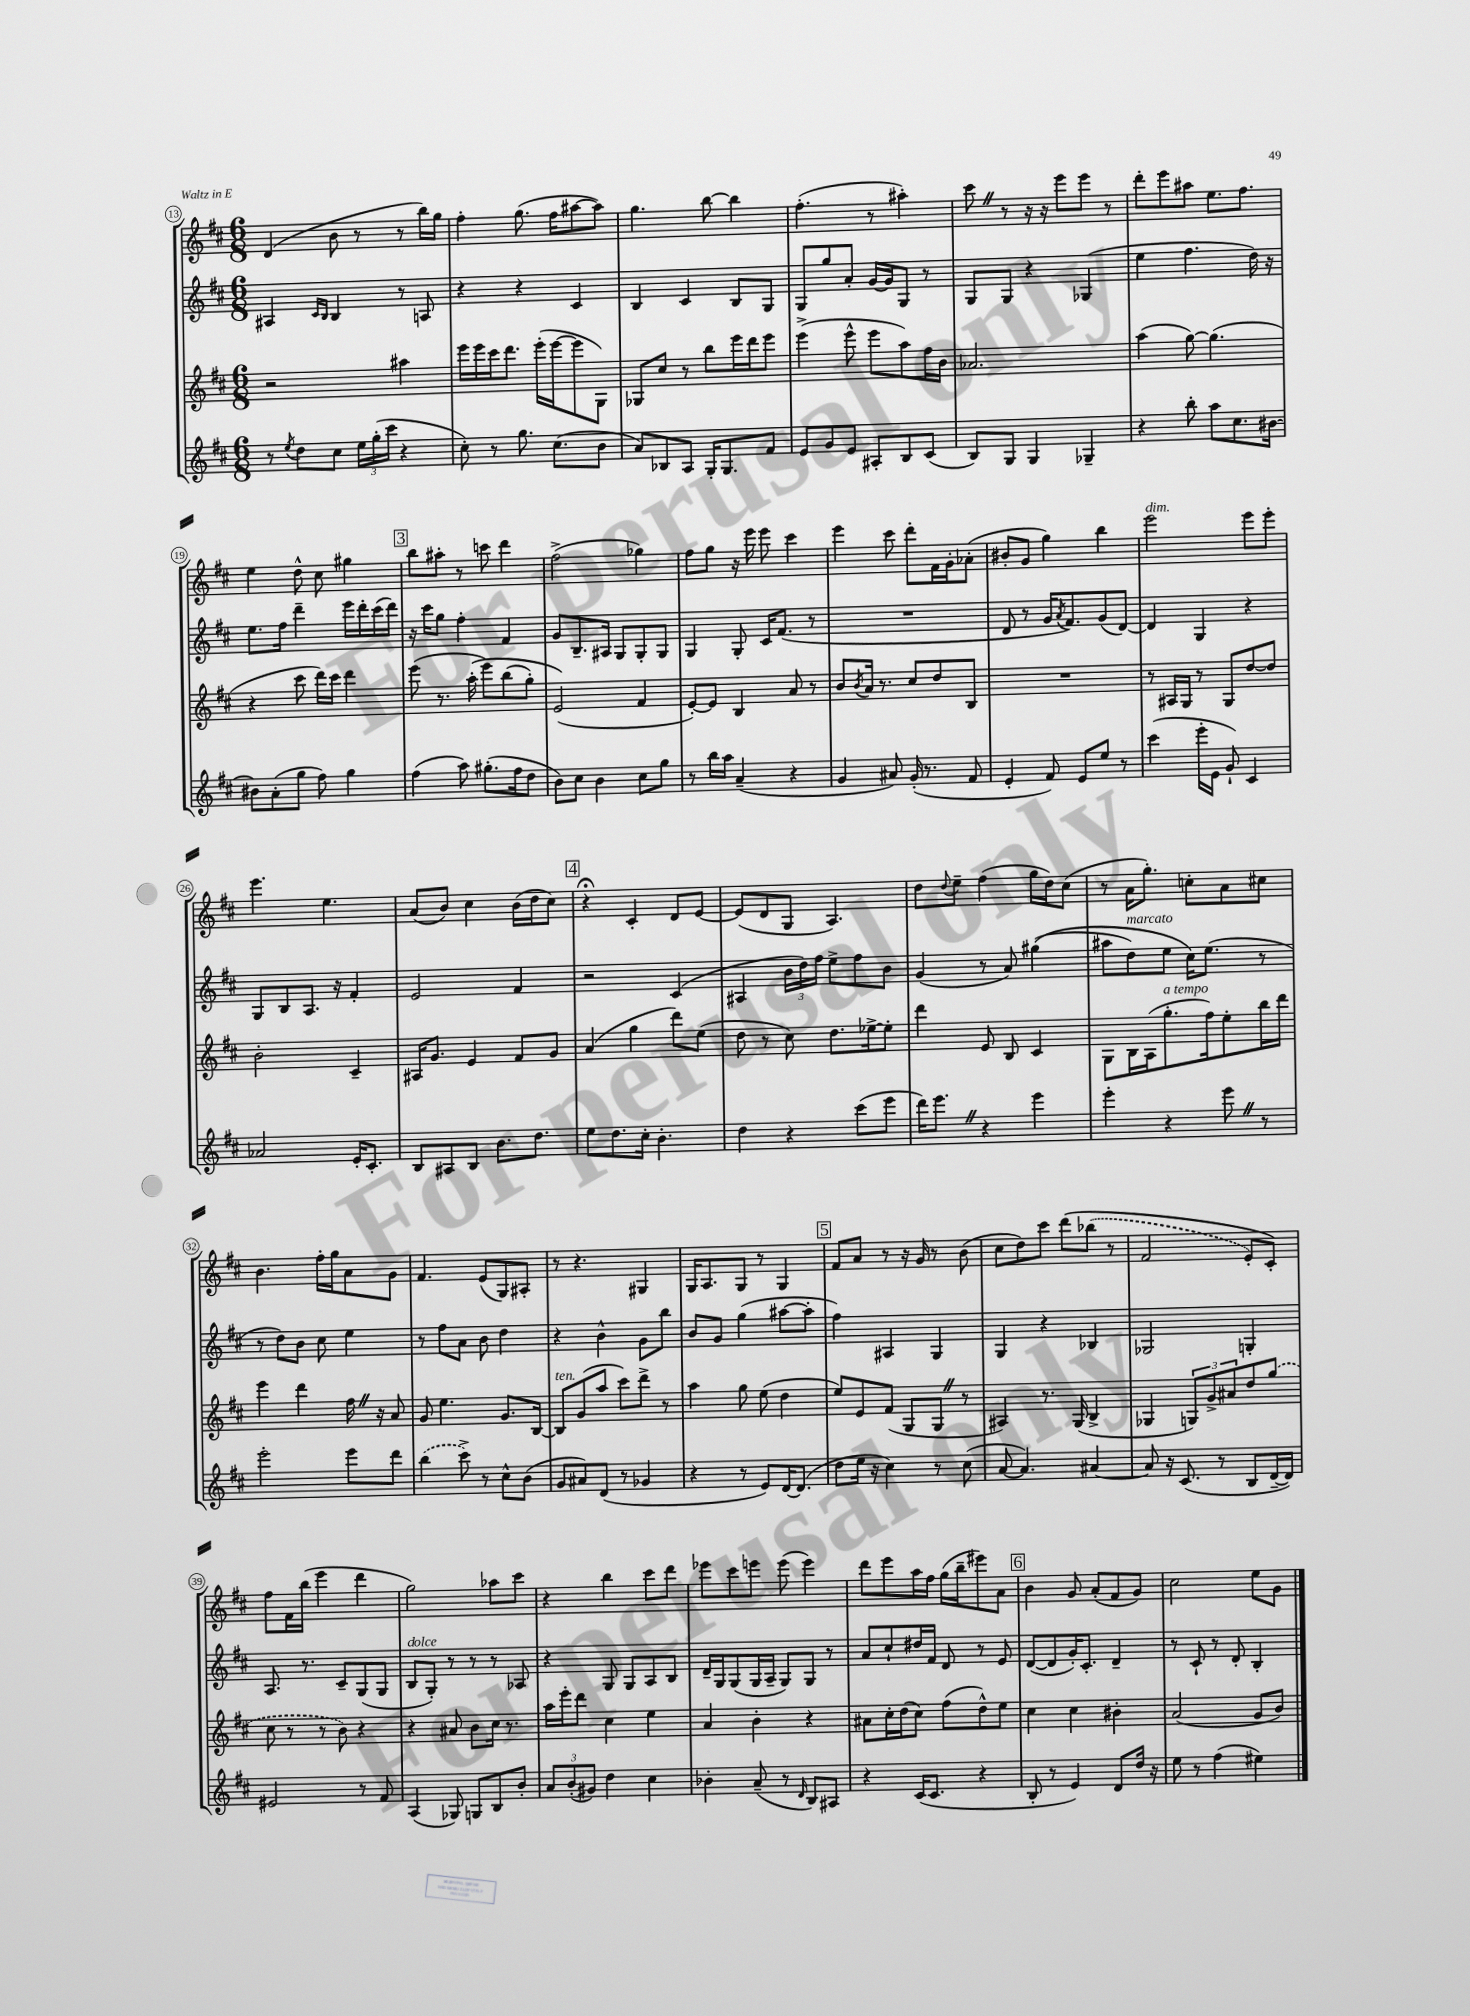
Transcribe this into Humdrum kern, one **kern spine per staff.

**kern	**kern	**kern	**kern
*staff4	*staff3	*staff2	*staff1
*clefG2	*clefG2	*clefG2	*clefG2
*k[f#c#]	*k[f#c#]	*k[f#c#]	*k[f#c#]
*M6/8	*M6/8	*M6/8	*M6/8
8r	2r	4A#	(4d
8qee	.	.	.
8dd	.	.	.
.	.	16qqc#	.
.	.	16qqB	.
8cc#	.	4B	8b
24ee	.	.	8r
(24gg'	.	.	.
24ccc#	.	.	.
4r	4aa#	8r	8r
.	.	8A	16bb)
.	.	.	16gg
=	=	=	=
8cc#')	16eee	4r	4ff#'
.	16eee	.	.
8r	16ccc#	.	.
.	8.ddd	.	.
8.gg	.	4r	(8.gg
.	(16eee'	.	.
(8.cc#	[16eee	.	16ff#
.	8eee]	4c#	[8aa#
8b	8G)	.	8aa#])
=	=	=	=
8a)	8G-	4B	4.gg
8B-	8cc#	.	.
8A	8r	4c#	.
16G'	8bb	.	[8bb
8.G	.	.	.
.	16eee	8B	4bb]
.	16ddd	.	.
8f#	8eee	8G	.
=	=	=	=
8e	(4eee^	8G	(4.ff#'
8g	.	8gg	.
8e	8eee^^	8a'	.
8A#'	8eee	[16g	8r
.	.	16g]	.
8B	8aa)	8G	4aa#')
(8c#	16ff#	8r	.
.	16b	.	.
=	=	=	=
8B)	2.a-	8G	8ccc#
8G	.	8G	8r
4G	.	4r	16r
.	.	.	16r
.	.	.	8eee
4G-~	.	(4G-	8eee
.	.	.	8r
=	=	=	=
4r	(4aa	4ee	8ddd'
.	.	.	8eee
8bb'	[8gg)	4.ff#	8aa#
8aa	(4.gg]	.	8.ee
8.cc#	.	.	.
.	.	.	8.ff#
.	.	16dd)	.
[16b#	.	16r	.
=	=	=	=
8b#]	4r	8.ee	4ee
(8a'	.	.	.
.	.	16ff#	.
8gg	8ccc#	4ddd~	8dd^^
8ff#)	16ddd)	.	8cc#
.	16ccc#	.	.
4gg	4ddd	16eee	4gg#
.	.	16ddd'	.
.	.	(16ccc#	.
.	.	16ddd)	.
=	=	=	=
(4ff#	(8eee	16r	8bb
.	.	16ccc#	.
.	8.r	8gg	8aa#'
8aa)	.	4ff#'	8r
.	&(16aa'	.	.
(8.gg#'	8eee)	.	8ccc
.	(8bb	4f#	4ddd
16ff#	.	.	.
8dd	8gg')	.	.
=	=	=	=
8b)	(2e&)	8g	(2ff#^
8cc#	.	8.B~	.
4b	.	.	.
.	.	16A#	.
.	.	8G	.
8cc#	4f#	8G'	4gg-)
8gg	.	8G	.
=	=	=	=
8r	[8e')	4G	8ff#
16bb	8e]	.	8gg
16aa	.	.	.
(4a~	4B	8G'	16r
.	.	.	16eee
.	.	16c#	8eee
.	.	(8.f#	.
4r	8a	.	4ccc#
.	8r	8r	.
=	=	=	=
4g	8b	2.r	4eee
.	8qb	.	.
.	16a	.	.
.	8.r	.	.
8a#)	.	.	8ccc#
(16g'	8cc#	.	8ddd'
8.r	.	.	.
.	8dd	.	16f#
.	.	.	16g'
8f#	8B	.	(8a-'
=	=	=	=
4e'	2.r	8d	8b#'
.	.	8r	8g
8f#)	.	16g	4gg)
.	.	8qa	.
.	.	8.f#)	.
8e	.	.	.
8ee	.	(8g	4bb
8r	.	[8d)	.
=	=	=	=
(4ccc#	8r	4d]	2eee
.	16A#	.	.
.	16G	.	.
16eee'	8r	4G	.
16e	.	.	.
8g`)	8G	.	.
4c#	[8dd	4r	8eee
.	8dd]	.	8eee'
=	=	=	=
2a-	2b'	8G	4.eee
.	.	8B	.
.	.	8.A	.
.	.	.	4.ee
.	.	16r	.
16e'	4c#~	4f#'	.
8.c#'	.	.	.
=	=	=	=
8B	16A#	2e	(8a
.	8.g	.	.
8A#	.	.	8b)
8B	4e	.	4cc#
8.b	.	.	.
.	8f#	4f#	(16b
8.dd	.	.	16dd
.	8g	.	8cc#)
=	=	=	=
8ee	(4a	2r	4r;
8.dd	.	.	.
.	4gg	.	4c#'
16cc#'	.	.	.
4.b'	.	.	.
.	8ddd)	(4c#	8d
.	(8ee	.	[8e
=	=	=	=
4dd	8dd	4A#	(8e]
.	8r	.	8d
4r	8cc#)	24b	8G
.	.	24dd)	.
.	.	24ff#	.
.	8.dd	8ee^	4.A)
(8ccc#	.	8ff#	.
.	[16ee-^	.	.
8eee	8ee-']	8b	.
=	=	=	=
16ddd)	4ddd	(4g	8dd
8.eee	.	.	.
.	.	.	8qqdd
.	.	.	8ee~
4r	8e	8r	(4ff#
.	8B	8a)	.
4eee	4c#	&((4gg#	16gg
.	.	.	16dd)
.	.	.	(8cc#
=	=	=	=
4eee'	8G	8aa#	8r
.	16B	8dd)	16a
.	(16A	.	8.gg')
4r	8.gg'	8ee	.
.	.	16cc#&)	8cc'
.	16ff#)	(8.ee	.
8eee	8ee'	.	8a
8r	16bb	8r	8cc#
.	16ddd	.	.
=	=	=	=
2eee'	4eee	8r	4.b
.	.	8dd)	.
.	4ddd	8b	.
.	.	8cc#	16ff#'
.	.	.	16gg
8eee	16ff#	4ee	8a
.	16r	.	.
8ddd	8a	.	8g
=	=	=	=
(4bb	8g	8r	4.f#
.	4.ee	8ff#	.
8ccc#^)	.	8a	.
8r	.	8b	(8e
8cc#^^	8.g	4dd	8G)
(8b	.	.	8A#'
.	[16B	.	.
=	=	=	=
8g	8B]	4r	8r
8a#)	(8g	.	4.r
(8d	8aa	4b^^	.
8r	8ccc#)	.	.
4g-	8ddd^	8g	4G#
.	8r	8bb	.
=	=	=	=
4r	4aa	8b	16G
.	.	.	8.A
.	.	8g	.
8r	8gg	(4gg	8G
8e)	(8ee	.	8r
[16d	4dd	[8aa#	4G
(8.d]	.	.	.
.	.	8aa#']	.
=	=	=	=
8dd	8ee)	4ff#)	8f#
16ee	8e	.	8a
16r	.	.	.
4cc#)	(8f#	4A#	8r
.	8G	.	16r
.	.	.	16g
8r	8G	4G	8r
(8cc#	8r	.	(8b
=	=	=	=
[8a	4A#)	4G	8cc#
4.a])	.	.	8dd)
.	8.r	4r	8ccc#
.	.	.	&(8ddd
.	(16G	.	.
[4a#	4B^	4B-	(8bb-
.	.	.	8r
=	=	=	=
8a#]	4G-	2G-	2f#
16r	.	.	.
(8.c#	.	.	.
.	12G)	.	.
.	12g^	.	.
8r	.	.	.
.	12a#	.	.
8B	8dd	4G'	8e')
[16d~	(8gg	.	8c#'&)
16d])	.	.	.
=	=	=	=
2e#	8cc#	8.A	8ff#
.	8r	.	16f#
.	.	8.r	(16bb
.	8r	.	4eee
.	8b)	8c#~	.
8r	4r	(8G	4ddd
8f#	.	8G	.
=	=	=	=
(4A	4r	8B	2gg)
.	.	8G')	.
8G-)	8a#	8r	.
8G	8b	8r	.
8B	16cc#	8r	8aa-
.	8.r	.	.
8b'	.	8A-	8ccc#
=	=	=	=
12a	16aa	4r	4r
.	16eee'	.	.
(12b'	.	.	.
.	8ddd	.	.
12g#)	.	.	.
4dd	4cc#	8G	4bb
.	.	8G	.
4cc#	4ee	8A	8ccc#
.	.	8B	8ddd
=	=	=	=
4b-'	4a	16d~	8eee-
.	.	16G	.
.	.	(8G	8ccc#
(8a~	4b'	16G	8eee
.	.	16A~	.
8r	.	8G)	(8eee
16qqd	.	.	.
8B)	4r	8G	4eee)
8A#	.	8r	.
=	=	=	=
4r	8a#	8a	8ddd
.	16cc#'	8cc#`	8eee
.	(16dd	.	.
(16c#	8cc#)	16dd#	16aa
8.c#	.	16f#	16ff#
.	(8ff#	8d	(16gg
.	.	.	16bb~
4r	8dd^^)	8r	8eee#)
.	8ee	8e	8a
=	=	=	=
8B'	4cc#	([8d	4b
8r	.	8d]	.
4e)	4cc#	16g')	8g
.	.	8.c#'	.
.	.	.	(8a'
8d	4b#'	4d~	8f#
16dd	.	.	8g)
16r	.	.	.
=	=	=	=
8ee	(2a	8r	2cc#
8r	.	8c#`	.
(4ff#	.	8r	.
.	.	8d'	.
4ee#)	8g	4B'	8ee
.	8b)	.	8g
==	==	==	==
*-	*-	*-	*-
